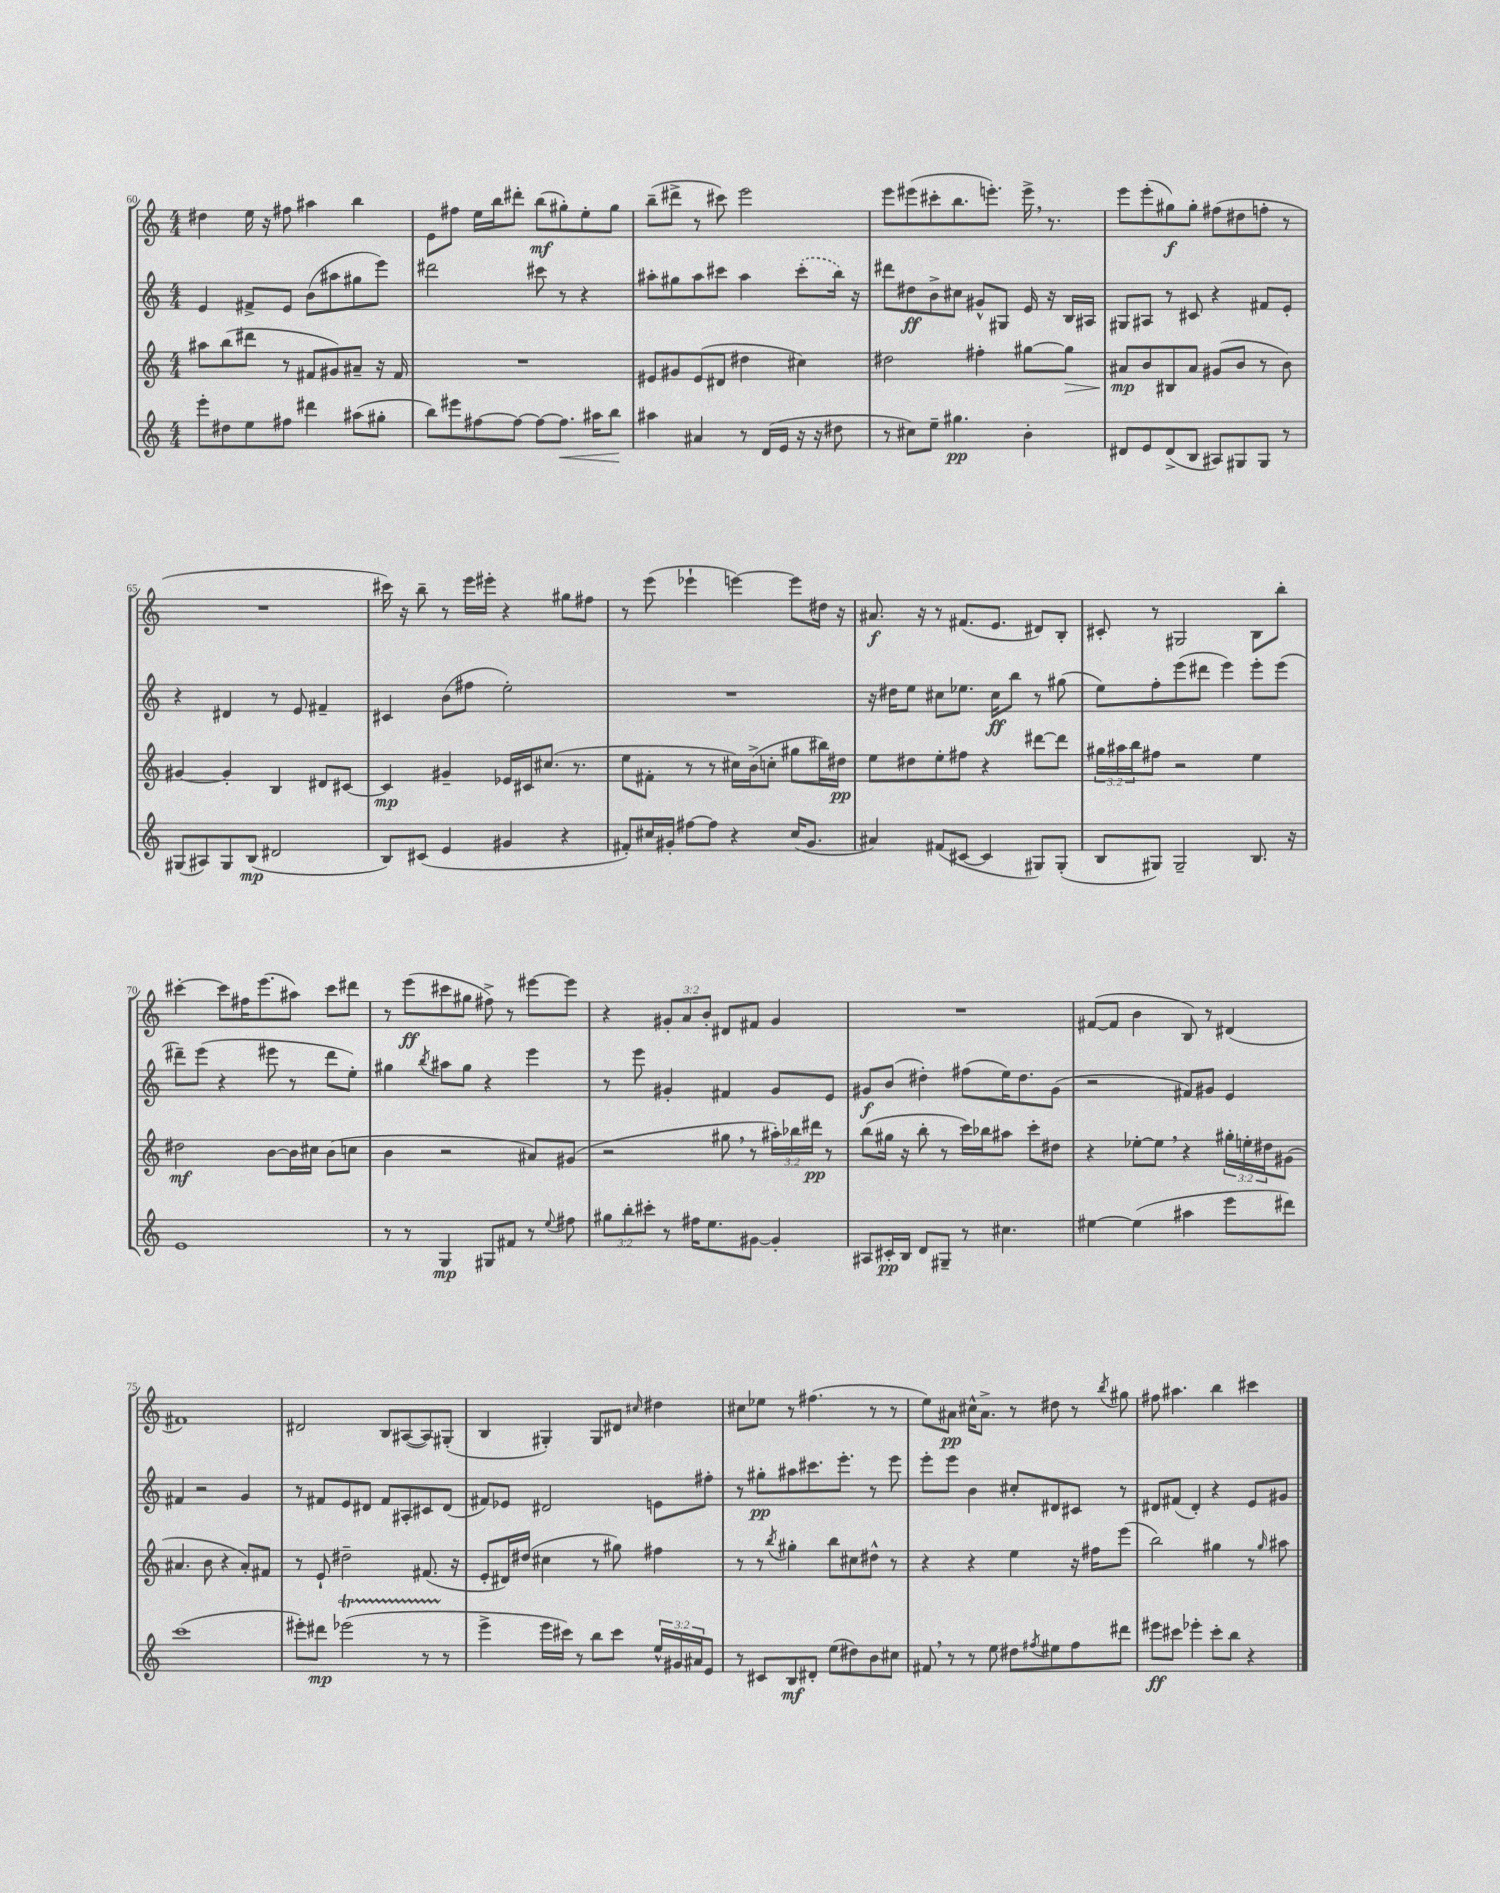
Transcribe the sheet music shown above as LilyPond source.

<<
\new StaffGroup <<
\new Staff = "s0" {
    \clef treble \key c \major \numericTimeSignature \time 4/4 \override Staff.TupletNumber.text = #tuplet-number::calc-fraction-text
    dis''4 e''16 r16 fis''8 ais''4 b''4 |
    e'8 fis''8 e''16 b''16 dis'''8-. b''8\mf( gis''8-.) e''8-. gis''8 |
    b''8--( dis'''8-> r8 cis'''8) e'''2 |
    e'''8 eis'''8( cis'''8-. b''8. e'''8.-.) e'''16-> \breathe r8. |
    e'''8 e'''8-.( gis''8\f) gis''8-. fis''8( dis''8 f''8-. r8 |
    R1 |
    cis'''16) r16 b''8-- r8 e'''16 eis'''16-. r4 gis''8 fis''8 |
    r8 e'''8( ees'''4-! e'''4~) e'''8 dis''16 r16 |
    ais'8.\f r16 r8 fis'8.( e'8. dis'8) b8-. |
    cis'8-. r8 gis2 b8 b''8-. |
    cis'''4~-. cis'''8 fis''16 e'''8.( ais''8) cis'''8 dis'''8 |
    r8 e'''8\ff( cis'''8 gis''8 fis''8->) r8 eis'''8~ eis'''8 |
    r4 \tuplet 3/2 { gis'8-. a'8 b'8-. } dis'8 fis'8 gis'4 |
    R1 |
    fis'8~( fis'8 b'4 b8) r8 dis'4( |
    fis'1) |
    dis'2 b8 ais8~( ais8) gis8-.( |
    b4 gis4-.) gis8 dis'8 \grace { cis''16 } dis''4 |
    cis''8 ees''8 r8 fis''4.( r8 r8 |
    e''8) ais'8\pp cis''16-^ ais'8.-> r8 dis''8 r8 \acciaccatura { b''8 } gis''8 |
    fis''8 ais''4. b''4 cis'''4 \bar "|." |
}
\new Staff = "s1" {
    \clef treble \key c \major \numericTimeSignature \time 4/4
    e'4 fis'8-> e'8 b'8( ais''8 gis''8 e'''8) |
    dis'''2 cis'''8 r8 r4 |
    ais''8-. gis''8 ais''8 cis'''8 ais''4 \once \slurDashed cis'''8-.( b''16) r16 |
    dis'''8 dis''8\ff b'8-> cis''8 gis'8-^ gis8 e'16 r16 b16 ais16 |
    gis8 ais8 r8 cis'8 r4 fis'8 e'8-. |
    r4 dis'4 r8 e'8 fis'4-- |
    cis'4 b'8( fis''8 e''2-.) |
    R1 |
    r16 dis''16 e''8 cis''8 ees''8. cis''16\ff b''8 r8 gis''8( |
    e''8) f''8-. e'''8( dis'''8 e'''4) e'''8-. e'''8( |
    dis'''8--) e'''8( r4 eis'''8 r8 dis'''8 e''8-.) |
    gis''4 \acciaccatura { b''8 } ais''8 gis''8 r4 e'''4 |
    r8 e'''8 gis'4-. fis'4 gis'8 e'8 |
    gis'8\f b'8( dis''4-.) fis''8( e''16) dis''8. gis'8( |
    r2 fis'8) gis'8 e'4 |
    fis'4 r2 g'4 |
    r8 fis'8 e'8 dis'8 fis'8 ais8-. cis'8 dis'8( |
    fis'8) ees'8 dis'2 e'8 fis''8-. |
    r8 gis''8-.\pp ais''8 cis'''8. e'''8.-. r8 e'''8 |
    e'''8-. e'''8 b'4 cis''8-. dis'8 cis'8 r8 |
    dis'8 fis'8( dis'4-.) r4 e'8 gis'8 \bar "|." |
}
\new Staff = "s2" {
    \clef treble \key c \major \numericTimeSignature \time 4/4 \override Staff.TupletNumber.text = #tuplet-number::calc-fraction-text
    ais''8 b''8( dis'''8 r8 fis'8 gis'8) ais'8-- r16 fis'16 |
    R1 |
    eis'8 gis'8 eis'8( dis'8 dis''4 cis''4) |
    dis''2 fis''4-. gis''8~ gis''8\> |
    ais'8\mp\! b'8 bis8 ais'8 gis'8( b'8 r8 b'8) |
    gis'4~ gis'4-. b4 dis'8 cis'8~ |
    cis'4\mp gis'4-- ees'16 cis'16 cis''8.( r8. |
    e''8 fis'8-. r8 r8 cis''16) b'16->( c''8-. gis''8 bis''16) dis''16\pp |
    e''8 dis''8 e''8-. fis''8 r4 dis'''8~ dis'''8 |
    \tuplet 3/2 { gis''16 ais''16 b''16 } fis''8 r2 e''4 |
    dis''2\mf b'8~ b'16 cis''16 b'8( c''8 |
    b'4 r2 ais'8) gis'8( |
    r2 gis''8 \breathe r8 \tuplet 3/2 { ais''16-.) bes''16 dis'''16\pp } r8 |
    b''8( gis''16 r16 b''8-. r8 c'''16) bes''16 ais''8 c'''8-. dis''8 |
    r4 ees''8~-. ees''8 \breathe r4 \tuplet 3/2 { gis''16-. e''16-. dis''16 } gis'8( |
    ais'4. b'8 r4 ais'8-.) fis'8 |
    r8 e'8-! dis''2-- fis'8.( r16 |
    e'8-. dis'16) dis''16( cis''4 r8 gis''8) fis''4 |
    r8 r8 \acciaccatura { b''8 } gis''4-. b''8 cis''8 dis''8-^ r8 |
    r4 r4 e''4 r16 fis''16 e'''8( |
    b''2) gis''4 r8 \grace { gis''16 } ais''8 \bar "|." |
}
\new Staff = "s3" {
    \clef treble \key c \major \numericTimeSignature \time 4/4 \override Staff.TupletNumber.text = #tuplet-number::calc-fraction-text
    e'''8-. dis''8 e''8 fis''8 dis'''4 ais''8( gis''8-. |
    b''8) eis'''8 fis''8~ fis''8~ fis''8~ fis''8.\< ais''16 b''8\! |
    ais''4 ais'4 r8 d'16( e'16 r16 r16 dis''8 |
    r8 cis''8) e''8-- gis''4.\pp b'4-. |
    dis'8 e'8 dis'8->( b8 ais8) gis8 gis8 r8 |
    gis8( ais8) gis8 b8\mp( dis'2 |
    b8) cis'8( e'4 gis'4 r4 |
    fis'8-.) cis''16 gis'16-. fis''8~ fis''8 r4 cis''16( gis'8. |
    ais'4) fis'8( cis'8~ cis'4 gis8) gis8-.( |
    b8 gis8) gis2-- b8. r16 |
    e'1 |
    r8 r8 g4\mp gis8 fis'8 r8 \appoggiatura { e''8 } fis''8 |
    \tuplet 3/2 { gis''8 b''8-. cis'''8-. } r8 fis''16 e''8. gis'8~ gis'4-. |
    ais8 cis'16-.\pp b16 d'8 gis8-- r8 cis''4. |
    eis''4~ eis''4( ais''4 e'''8 dis'''8) |
    c'''1( |
    eis'''8-.) dis'''8\mp ees'''2\startTrillSpan( r8 r8\stopTrillSpan |
    e'''4-> e'''16 cis'''16) r8 b''8 cis'''8 \tuplet 3/2 { e''16-^ gis'16 ais'16 } e'8 |
    r8 cis'8 b8\mf dis'8-. e''8( dis''8) b'8 cis''8 |
    fis'8 \breathe r8 r8 e''8 dis''8 \acciaccatura { fis''8 } eis''8 fis''8 dis'''8 |
    eis'''8\ff cis'''8 ees'''4-. cis'''8-. b''8 r4 \bar "|." |
}
>>
>>
\layout { \context { \Score currentBarNumber = #60 } }
